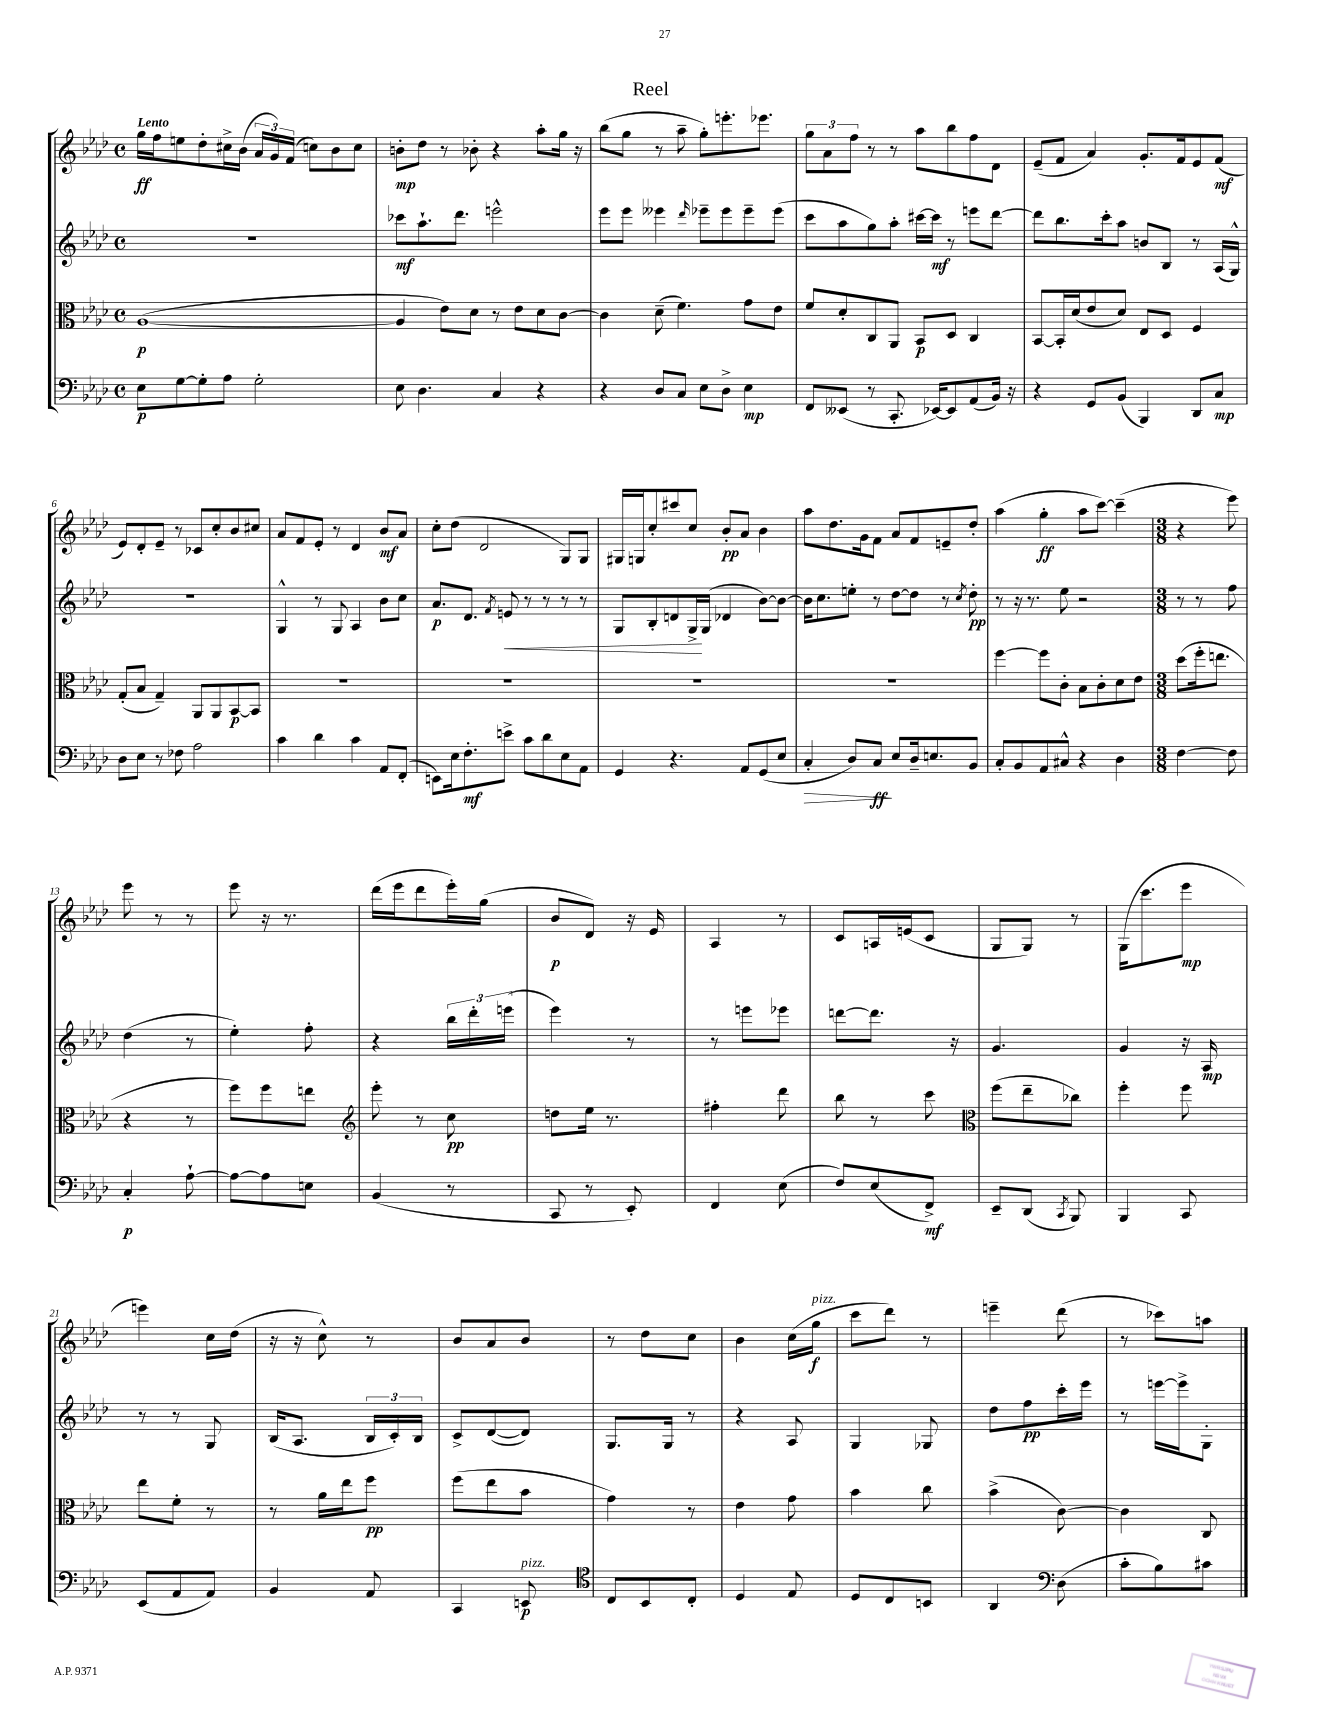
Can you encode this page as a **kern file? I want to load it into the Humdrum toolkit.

**kern	**kern	**kern	**kern
*staff4	*staff3	*staff2	*staff1
*clefF4	*clefC3	*clefG2	*clefG2
*k[b-e-a-d-]	*k[b-e-a-d-]	*k[b-e-a-d-]	*k[b-e-a-d-]
*M4/4	*M4/4	*M4/4	*M4/4
*met(c)	*met(c)	*met(c)	*met(c)
8E-	([1A-	1r	16gg
.	.	.	16ff
[8G	.	.	8ee
8G']	.	.	8dd-'
8A-	.	.	16cc#^
.	.	.	(16b-
2G'	.	.	24a-
.	.	.	24g)
.	.	.	(24f
.	.	.	8cc)
.	.	.	8b-
.	.	.	8cc
=	=	=	=
8E-	4A-]	8ccc-	8b'
4.D-	.	8.aa-`	8dd-
.	8e-)	.	8r
.	.	8.ddd-	.
.	8d-	.	8b-'
4C	8r	2eee^^	4r
.	8e-	.	.
4r	8d-	.	8aa-'
.	[8c	.	16gg
.	.	.	16r
=	=	=	=
4r	4c]	8eee-	(8bb-
.	.	8eee-	8gg
8D-	(8d-~	4eee--	8r
8C	4.f)	.	8aa-~
.	.	16qqddd-	.
8E-	.	8eee-~	8gg')
8D-^	.	8eee-	8.eee'
4E-	8g	8eee-~	.
.	.	.	8.eee-
.	8e-	(8eee-	.
=	=	=	=
8FF	8f	8ccc	12gg
.	.	.	12a-
(8EE--	8d-'	8aa-	.
.	.	.	12ff
8r	8C	8gg)	8r
8.CC'	8AA-	8aa-'	8r
.	8BB-	[16ccc#	8aa-
[16EE-)	.	16ccc#]	.
8EE-]	8D-	8r	8bb-
(8AA-	4C	8eee	8ff
16BB-)	.	[8ddd-	8d-
16r	.	.	.
=	=	=	=
4r	[8BB-	8ddd-]	(8e-~
.	16BB-']	8.bb-	8f
.	(16d-	.	.
8GG	8e-	.	4a-)
.	.	16ccc'	.
(8BB-	8d-)	8aa-	.
4BBB-)	8E-	8b	8.g'
.	8D-	8B-	.
.	.	.	16f
8DD-	4F	8r	8e-
8C	.	(16A-	(8f
.	.	16G^^)	.
=	=	=	=
8D-	(8G'	1r	8e-)
8E-	8B-	.	8d-'
8r	4G~)	.	8e-~
8F-	.	.	8r
2A-	8AA-	.	8c-
.	8AA-	.	8cc'
.	[8BB-	.	8b-
.	8BB-]	.	8cc#
=	=	=	=
4c	1r	4G^^	8a-
.	.	.	8f
4d-	.	8r	8e-'
.	.	8G	8r
4c	.	4A-	4d-
8AA-	.	8b-	8b-
(8FF'	.	8cc	8a-
=	=	=	=
8EE)	1r	8.a-	8cc'
16E-	.	.	(8dd-
8.F'	.	8.d-	.
.	.	.	2d-
.	.	8qf	.
8e^	.	8e	.
8c	.	8r	.
8d-	.	8r	.
8E-	.	8r	8G)
8AA-	.	8r	8G
=	=	=	=
4GG	1r	8G	16G#
.	.	.	16G
.	.	8B-'	8cc'
4.r	.	8d	8ccc#
.	.	16G^	8cc
.	.	(16G	.
.	.	4d-	8b-'
8AA-	.	.	8a-
(8GG	.	[8b-)	4b-
8E-	.	8b-_	.
=	=	=	=
4C'	1r	16b-]	8aa-
.	.	8.cc	.
.	.	.	8.dd-
8D-)	.	8ee'	.
.	.	.	16g
8C	.	8r	8f
8E-	.	[8dd-	8a-
16D-~	.	8dd-]	8f
8.E	.	.	.
.	.	8r	8e~
.	.	8qcc	.
8BB-	.	8dd-'	8dd-'
=	=	=	=
8C'	[4ff	8r	(4aa-
8BB-	.	16r	.
.	.	8.r	.
8AA-	8ff]	.	4gg'
8C#^^	8c'	8ee-	.
4r	8B-	2r	8aa-
.	8c'	.	[8ccc)
4D-	8d-	.	(4ccc~]
.	8e-	.	.
=	=	=	=
*M3/8	*M3/8	*M3/8	*M3/8
[4F	(8dd-	8r	4r
.	16ff'	8r	.
.	8.ee	.	.
8F]	.	8ff	8eee-)
=	=	=	=
4C'	4r	(4dd-	8eee-
.	.	.	8r
[8A-`	8r	8r	8r
=	=	=	=
8A-_	8ff)	4ee-')	8eee-
8A-]	8ff	.	16r
.	.	.	8.r
8E	8ee	8ff'	.
=	=	=	=
*	*clefG2	*	*
(4BB-	8eee-'	4r	(16ddd-
.	.	.	16eee-
.	8r	.	8ddd-
8r	8cc	24bb-	16eee-')
.	.	24ddd-'	.
.	.	.	(16gg
.	.	(24eee	.
=	=	=	=
8CC	8dd	4eee-)	8b-
8r	16ee-	.	8d-)
.	8.r	.	.
8EE-')	.	8r	16r
.	.	.	16e-
=	=	=	=
4FF	4ff#'	8r	4A-
.	.	8eee	.
(8E-	8ddd-	8eee-	8r
=	=	=	=
8F)	8bb-	[8ddd	8c
(8E-	8r	8.ddd]	16A
.	.	.	(16e
8FF^)	8ccc	.	8c
.	.	16r	.
=	=	=	=
*	*clefC3	*	*
8EE-~	(8ff	4.g	8G
(8DD-	8ee-~	.	8G)
8qCC	.	.	.
8BBB-)	8cc-)	.	8r
=	=	=	=
4BBB-	4ff'	4g	(16G
.	.	.	8.ccc
8CC	8ff	16r	8eee-
.	.	16A-	.
=	=	=	=
(8EE-	8ee-	8r	4eee)
8AA-	8f'	8r	.
8AA-)	8r	8G	16cc
.	.	.	(16dd-
=	=	=	=
4BB-	8r	(16B-	16r
.	.	8.A-	16r
.	16a-	.	8cc^^)
.	16ee-	.	.
8AA-	8ff	24B-	8r
.	.	24c')	.
.	.	24B-	.
=	=	=	=
4CC	(8ff	8c^	8b-
.	8ee-	([8d-	8a-
8EE	8b-	8d-])	8b-
=	=	=	=
*clefC4	*	*	*
8C	4g)	8.G	8r
8BB-	.	.	8dd-
.	.	16G	.
8C'	8r	8r	8cc
=	=	=	=
4D-	4e-	4r	4b-
8E-	8g	8A-	(16cc
.	.	.	16gg
=	=	=	=
8D-	4b-	4G	8ccc
8C	.	.	8ddd-)
8BB	8cc	8G-	8r
=	=	=	=
4AA-	(4b-^	8dd-	4eee~
.	.	8ff	.
*clefF4	*	*	*
(8D-	[8c)	16ccc'	(8ddd-
.	.	16eee-	.
=	=	=	=
8c'	4c]	8r	8r
8B-)	.	[16eee	8ccc-)
.	.	16eee^]	.
8c#	8C	8G'	8aa
==	==	==	==
*-	*-	*-	*-
